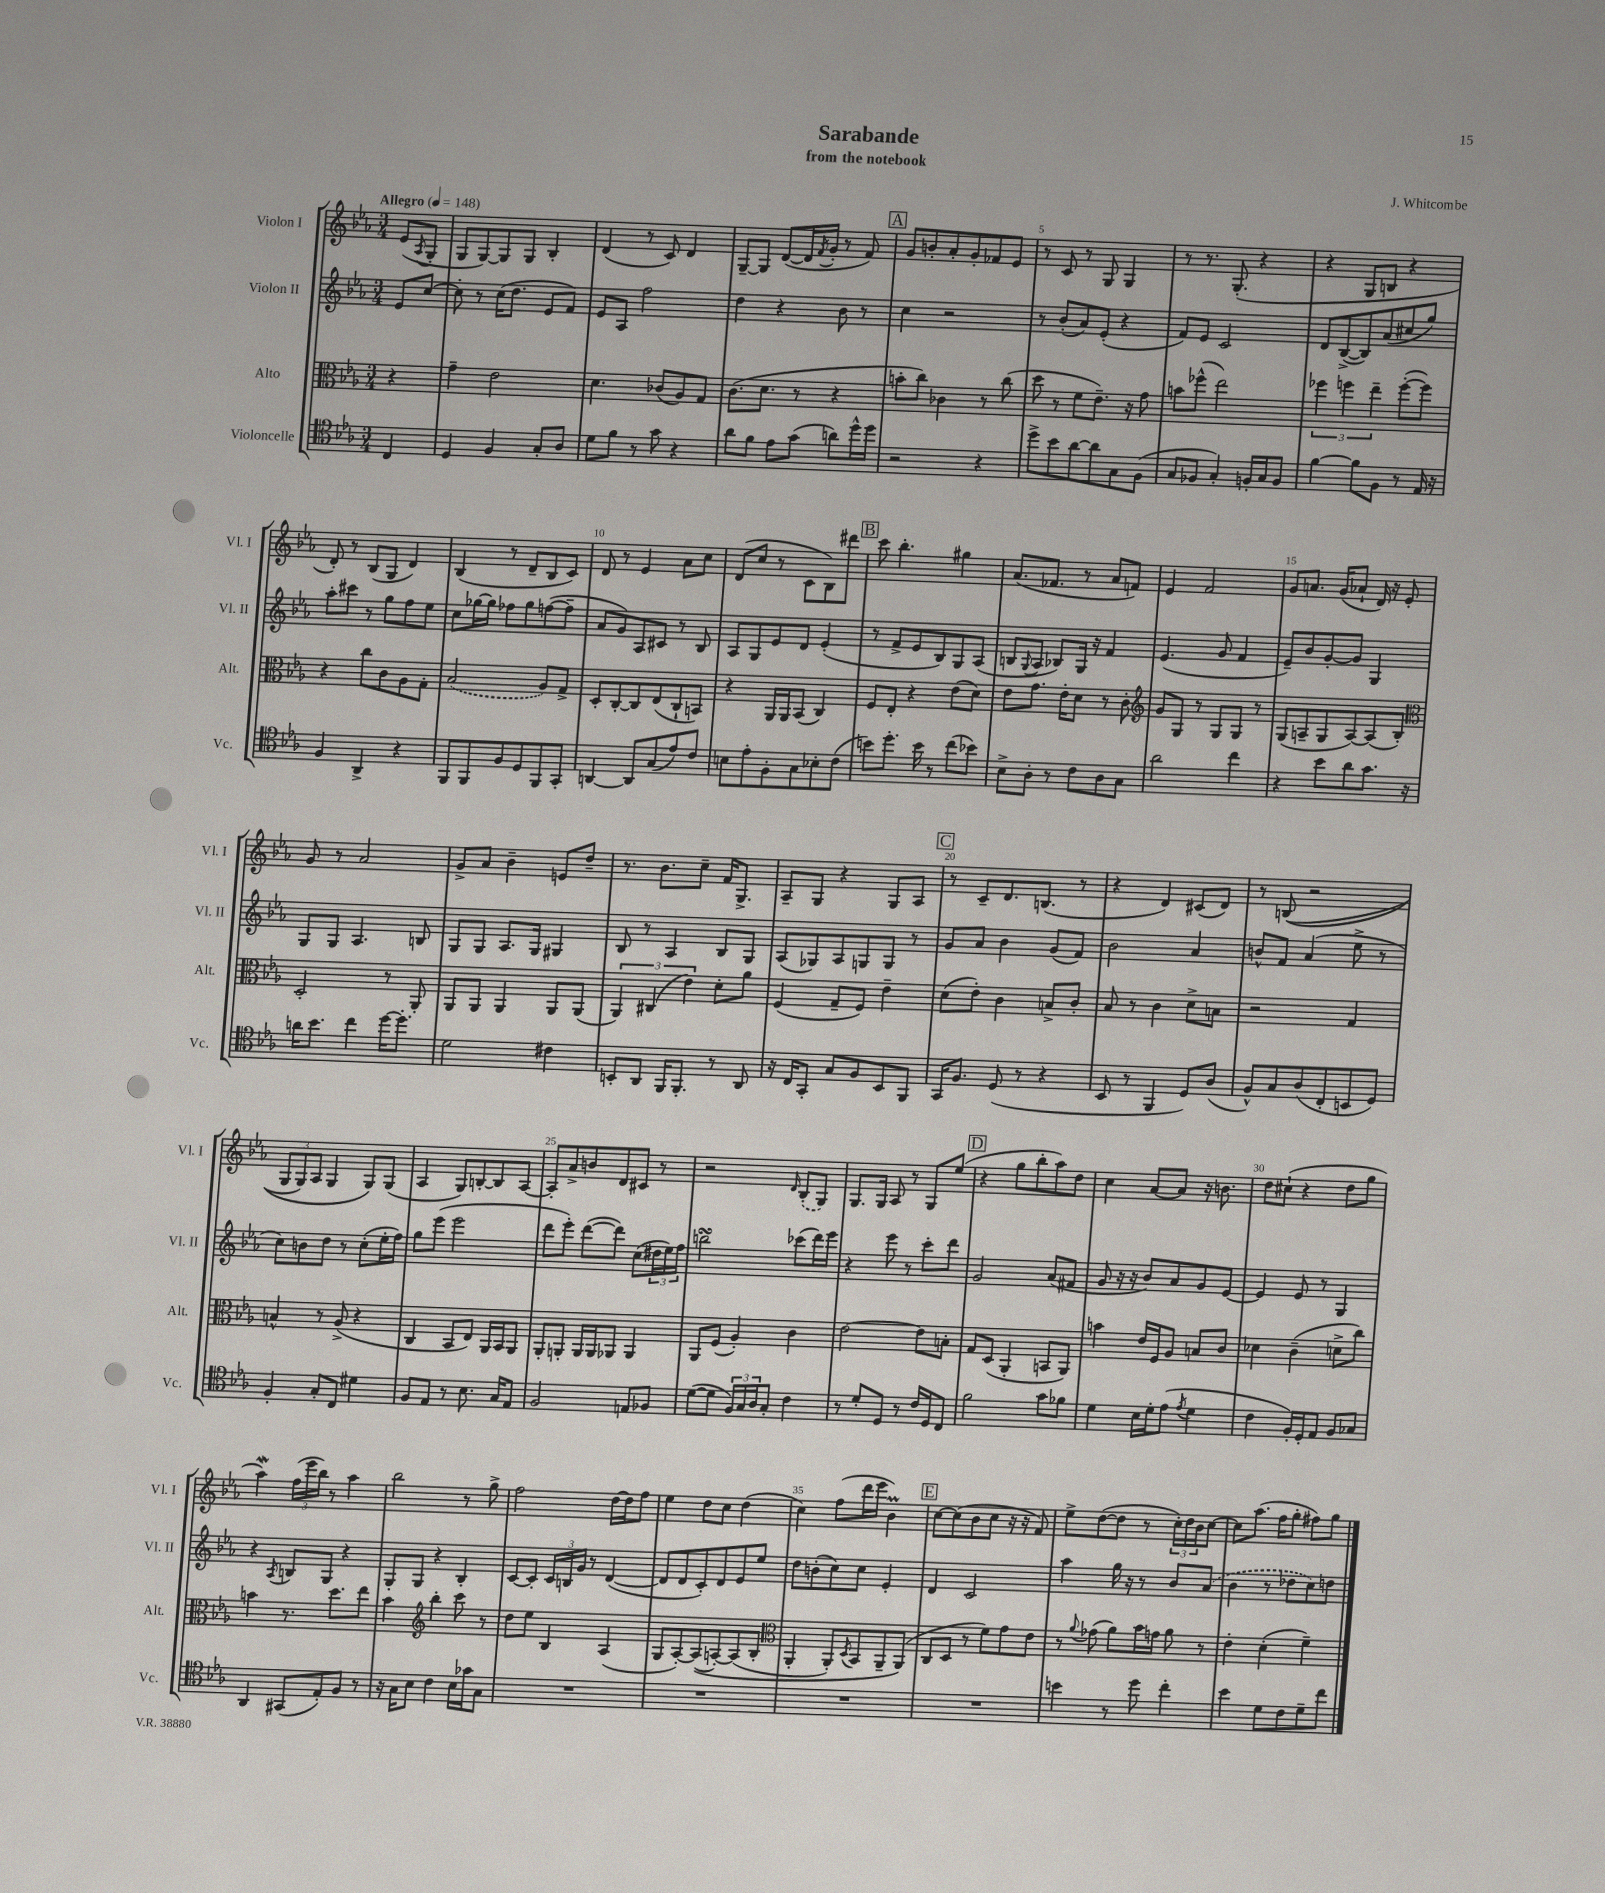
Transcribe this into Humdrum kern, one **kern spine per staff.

**kern	**kern	**kern	**kern
*part4	*part3	*part2	*part1
*staff4	*staff3	*staff2	*staff1
*I"Violoncelle	*I"Alto	*I"Violon II	*I"Violon I
*I'Vc.	*I'Alt.	*I'Vl. II	*I'Vl. I
*clefC4	*clefC3	*clefG2	*clefG2
*k[b-e-a-]	*k[b-e-a-]	*k[b-e-a-]	*k[b-e-a-]
*M3/4	*M3/4	*M3/4	*M3/4
*MM148	*MM148	*MM148	*MM148
=	=	=	=
!	!	!	!LO:TX:a:B:t=Allegro
4C/	4r	8e-/L	(8e-/L
.	.	.	8qA-/
.	.	[8cc/J	8G'/J
=1	=1	=1	=1
4D/	4g~\	8cc'\]	8G/L
.	.	8r	[8G/)
4F/	2e-\	(16cc\KL	8G/]
.	.	8.dd\J	.
.	.	.	8G/J
8G'/L	.	8e-/L	4B-'/
8A-/J	.	8f/J)	.
=2	=2	=2	=2
8d\L	4.d\	8e-/L	(4d/
8f\J	.	8A-/J	.
8r	.	2ff\	8r
8g\	(8c-X/L	.	8c/)
4r	8A-/)	.	4d/
.	8G/J	.	.
=3	=3	=3	=3
8a-\L	(8.c\L	4dd\	[8G~/L
8f\J	.	.	8G/J]
.	8.d\J	.	.
8e-\L	.	4r	([8d/L
(8g\J	8r	.	16d/L]
.	.	.	8qf/
.	.	.	16g'/JJ
8an\L)	4r	8b-\	8r
16dd^^\L	.	8r	8f/)
16dd\JJ	.	.	.
!!LO:REH:place=s1:t=A
=4	=4	=4	=4
2r	8bn'\L	4cc\	8g/L
.	8cc\J)	.	8bn'/
.	4c-X\	2r	8a-'/
.	.	.	8g'/
4r	8r	.	8f-X/
.	(8cc\	.	8e-/J
=5	=5	=5	=5
8dd^\L	8dd\	8r	8r
8b-\	8r	(8b-'/L	8c/
[8a-\	8f\L	8a-/)	8r
8a-\]	8.e-~\J)	(8e-'/J	8G/
8G\	.	4r	4G/
.	16r	.	.
(8F\J	8g\	.	.
=6	=6	=6	=6
8G/L	8bn\L	8f/L)	8r
8F-X/J	(8ff-X^^\J	8e-/J	8.r
4G'/)	2ee-\)	2c/	.
.	.	.	(8.G'/
16Fn'/LL	.	.	4r
16G/J	.	.	.
8F/J	.	.	.
=7	=7	=7	=7
[4f\	6ff-X\	8d/L	4r
.	.	([8B-^/	.
.	6ffn\	.	.
8f\L]	.	8B-/])	8G/L
.	6ee-~\	.	.
8F\J	.	(8a-/	8Bn/J
8r	([8ff'\L	8cc#X/	4r
16E-/	8ff\J])	8gg/J)	.
16r	.	.	.
!!LO:LB:g=z
=8	=8	=8	=8
4F/	4r	8aa-'\L	8d'/)
.	.	8ccc#X\J	8r
4AA-^/	8cc\L	8r	(8B-/L
.	8c\	8gg\L	8G/J
4r	8A-\	8ff\	4d/)
.	8G'\J	8ee-\J	.
=9	=9	=9	=9
8FF/L	(2B-/	8cc\L	(4B-/
8FF/	.	[16gg-X\L	.
.	.	16gg-\JJ]	.
8F/	.	8ff-X\L	8r
8D/	.	8gg-\	8d~/L
8FF/	8A-/L)	([8ffn\	8B-/
8GG'/J	8G^/J	8ff~\J]	8c/J)
=10	=10	=10	=10
[4AAn/	8D'/L	8a-/L	8d/
.	[8C'/	8g/)	8r
8AA/L]	8C/]	8A-/	4e-/
(8G/	(8E-/	8c#X/J	.
8e-/)	8C`/	8r	8a-\L
8c/J	8BBn/J)	8B-/	8cc\J
=11	=11	=11	=11
8Bn\L	4r	8A-/L	(8d/L
8e-'\	.	8G/	8cc/J
8F'\	16AA-/LL	8e-/	8r
.	16AA-/J	.	.
8G\	(8BB-/J	8d/J	8c\L
8B-X'\	4C/)	(4e-'/	8B-\)
(8c\J	.	.	8ddd#X\J
!!LO:REH:place=s1:t=B
=12	=12	=12	=12
8bn\L)	8F/L	8r	8ccc\
8.dd'\J	8E-'/J	8f^/L	4.bb-'\
.	4r	8e-/	.
16b\	.	.	.
8r	.	8B-/)	.
(8cc\L	(8e-\L	8G/	4gg#X\
8b-X\J)	8d\J)	(8A-/J	.
=13	=13	=13	=13
8B-^\L	8e-\L	8Bn/L	(8.a-/L
.	.	8qqG/	.
8A-'\J	8.g\J	8A-/J	.
.	.	.	8.f-X/J
8r	.	8B-X/L)	.
.	16e-'\KL	.	.
8c\L	8d\J	16G/Jk	8r
.	.	16r	.
8A-\	8r	4f/	8a-/L
8G\J	8c'\	.	8fn/J)
=14	=14	=14	=14
*	*clefG2	*	*
2a-\	8g/L	(4.e-/	4e-/
.	8G/J	.	.
.	8r	.	2f/
.	8G/L	8g/	.
4cc\	8G/J	4f/	.
.	8r	.	.
=15	=15	=15	=15
4r	(8G/L	8e-~/L)	8g/L
.	8An~/	8b-/	8.an/J
8b-\L	8G/	[8g'/	.
.	.	.	(16g/KL
8a-\	[8A/)	8g/J]	8a-X`/J
8.g\J	(8A/]	4G/	16d/)
.	.	.	16r
.	8B-'/J)	.	8e-'/
16r	.	.	.
!!LO:LB:g=z
=16	=16	=16	=16
*	*clefC3	*	*
16an\KL	2D'/	8G/L	8g/
8.b-\J	.	.	.
.	.	8G/J	8r
4cc\	.	4.A-/	2a-/
[16dd\KL	8r	.	.
8.dd'\J]	.	.	.
.	8AA-'/	8Bn/	.
=17	=17	=17	=17
2d\	8AA-/L	8G/L	8g^/L
.	8AA-/J	8G/J	8a-/J
.	4AA-/	8.A-/L	4b-~\
.	.	16G/Jk	.
4c#X\	8AA-/L	4G#X/	8en/L
.	(8AA-/J	.	8dd~/J
=18	=18	=18	=18
8BBn'/L	6AA-/)	8B-/	8.r
8AA-/J	.	8r	.
.	(6C#X/	.	.
.	.	.	8.b-\L
16FF/KL	.	4A-/	.
8.FF'/J	.	.	.
.	6e-\)	.	.
.	.	.	8cc~\J
8r	8d'\L	8B-/L	16f/KL
.	.	.	8.G^/J
8AA-/	8a-\J	8G/J	.
=19	=19	=19	=19
16r	(4F/	(8A-/L	8A-~/L
16C/KL	.	.	.
8GG'/J	.	8G-X/)	8G/J
8G/L	8G~/L	8A-/	4r
8F/	8F/J)	8Gn/	.
8BB-/	4e-~\	8G/J	8G/L
8FF/J	.	8r	8A-/J
!!LO:REH:place=s1:t=C
=20	=20	=20	=20
16GG/KL	(8d\L	8g/L	8r
8.F/J	.	.	.
.	8e-'\J)	8a-/J	8c~/L
(8D/	4c\	4b-\	8.d/
8r	.	.	.
.	.	.	(8.Bn/J
4r	8Bn^/L	(8g/L	.
.	8c'/J	8f/J)	8r
=21	=21	=21	=21
8BB-/	8B-/	2b-\	4r
8r	8r	.	.
4FF/	4c\	.	4d/)
8D/L)	8d^\L	4a-/	(8c#X/L
(8A-/J	8Bn\J	.	8d/J)
=22	=22	=22	=22
8F^^/L)	2r	8bn^^/L	8r
8G/	.	8f/J	((8Bn/
(8A-/	.	(4a-/	2r
8C'/	.	.	.
8BBn/	4G/	8ee-^\	.
8D/J)	.	8r	.
!!LO:LB:g=z
=23	=23	=23	=23
4F'/	4Bn^^/	8cc\L)	12G/L
.	.	.	12G/)
.	.	8bn\	.
.	.	.	12A-/J
8G'/L	8r	8dd\J	4G/
8C/J	(8A-^/	8r	.
4d#X\	4r	(8cc'\L	8G/L)
.	.	16ee-'\L	(8G/J
.	.	16ff\JJ)	.
=24	=24	=24	=24
8F/L	4C/	8gg\L	4A-/
8E-/J	.	(8eee-\J	.
8r	8BB-/L	2eee-\	8G/L)
8.B-\	8E-/J)	.	[8Bn'/
.	16AA-/LL	.	8B/]
16G/KL	16BB-/J	.	.
8E-/J	8AA-/J	.	[8A-/J
=25	=25	=25	=25
2F/	8AA-'/L	8ddd\L	8A-'/L]
.	8AAn'/J	8eee-'\J)	8a-^/
.	16AA/LL	([8ddd\L	8bn/
.	16AA/J	.	.
.	8AA-X/J	8ddd\J])	8d/
8En/L	4AA-/	(8cc\L	8c#X/J
8F-X/J	.	24dd#X\L	8r
.	.	24ee-\)	.
.	.	24ff\JJ	.
=26	=26	=26	=26
([8d\L	8AA-/L	2bbnsSsS\	2r
8d\J]	(8F/J	.	.
24F/LL)	4A-'/)	.	.
24G/	.	.	.
24A-/J	.	.	.
8G'/J	.	.	.
.	.	.	16qqd/
4c\	4c\	(8ccc-X\L	(8B-'/L
.	.	16ddd\L)	8G/J)
.	.	16eee-\JJ	.
=27	=27	=27	=27
8r	[2e-\	4r	8.G/L
8d'/L	.	.	.
.	.	.	16G/Jk
8D/J	.	8eee-\	8A-/
8r	.	8r	8r
16c/LL	8e-\L]	8ccc'\L	8G/L
16D/J	.	.	.
8C/J	8Bn'\J	8ddd\J	(8ee-/J
!!LO:REH:place=s1:t=D
=28	=28	=28	=28
2f\	8G/L	2g/	4r
.	(8D/J	.	.
.	4AA-'/	.	8gg\L
.	.	.	8bb-'\
8g\L	8BBn/L	(8a-/L	8aa-\)
8f-X\J	8AA-/J)	8f#X/J	8dd\J
=29	=29	=29	=29
4d\	4bn\	8g/	4cc\
.	.	16r	.
.	.	16r	.
16B-\LL	16e-/LL	8b-/L)	[8a-/L
16d'\J	16F/J	.	.
(8e-\J	8A-/J	8a-/	8a-/J]
8qe-/	.	.	.
4d\	8Bn/L	8g/	16r
.	.	.	8.bn\
.	8c/J	[8e-/J	.
=30	=30	=30	=30
4c\	4d-X\	4e-/]	8dd\L
.	.	.	(8cc#X`\J
16F'/LL)	(4c~\	8e-/	4r
16D'/J	.	.	.
8E-/J	.	8r	.
8F/L	8dn^\L	4G/	8dd\L
8G-X/J	8cc\J)	.	8gg\J
!!LO:LB:g=z
=31	=31	=31	=31
4AA-/	4bn\	4r	4aa-w\)
.	.	8qA-/	.
(8GG#X/L	8.r	8Bn/L	(24ff\LL
.	.	.	24eee-\
.	.	.	24bb-\JJ)
8E-'/)	.	8G/J	8r
.	8.dd\L	.	.
8F/J	.	4r	4aa-\
8r	8ee-\J	.	.
=32	=32	=32	=32
16r	4b-\	8G'/L	2bb-\
16G\KL	.	.	.
8B-\J	.	8G/J	.
*	*clefG2	*	*
4c\	4bb-'\	4r	.
16B-\LL	8ccc\	4B-'/	8r
16g-X\J	.	.	.
8G\J	8r	.	8gg^\
=33	=33	=33	=33
2.r	8dd\L	[8c/L	2ff\
.	8ee-\J	8c'/J]	.
.	4B-/	24c/LL	.
.	.	24Bn/	.
.	.	24g/JJ	.
.	.	8r	.
.	(4A-/	([4d/	[16dd\LL
.	.	.	16dd\J]
.	.	.	8ff\J
=34	=34	=34	=34
2.r	8G/L	8d/L]	4ee-\
.	[8A-'/)	8d/	.
.	((8A-/]	8c'/)	8dd\L
.	[8An'/)	8d/	8cc\J
.	(8A/]	8e-/	(4dd\
.	8B-'/J	8ee-/J	.
=35	=35	=35	=35
*	*clefC3	*	*
2.r	4AA-'/	8dd\L	4cc\)
.	.	(8bn'\	.
.	8AA-'/L)	8cc\)	(8ff\L
.	8qD/	.	.
.	8BB-/	8cc\J	16ddd\L
.	.	.	16eee-\JJ
.	8AA-~/	4e-'/	4b-M\)
.	(8AA-/J)	.	.
!!LO:REH:place=s1:t=E
=36	=36	=36	=36
2.r	8C/L	4d/	[8cc\L
.	8D/J	.	(8cc\]
.	8r	2c/	8b-\
.	8f\L)	.	8cc\J
.	8g\	.	16r
.	.	.	16r
.	8e-\J	.	8f/)
=37	=37	=37	=37
4bn\	8r	4aa-\	8ee-^\L
.	8qqa-/	.	.
.	(8g-X\	.	([8dd\
8r	8a-\L)	16gg\	8dd\J]
.	.	16r	.
8dd\	16b-\L	8r	8r
.	16gn\JJ	.	.
4cc'\	8a-\	8b-/L	24cc'\LL)
.	.	.	24dd\
.	.	.	24b-\J
.	8r	(8a-/J	[8cc\J
=38	=38	=38	=38
4b-\	4e-'\	4b-\	8cc\L]
.	.	.	(8.aa-\J
8d\L	(4d'\	8r	.
.	.	.	16ff\KL
8c\	.	8dd-X\L	8gg'\J
8d~\	4f~\)	8cc\)	8ff#X\L)
8cc\J	.	8ddn\J	8gg\J
==	==	==	==
*-	*-	*-	*-
